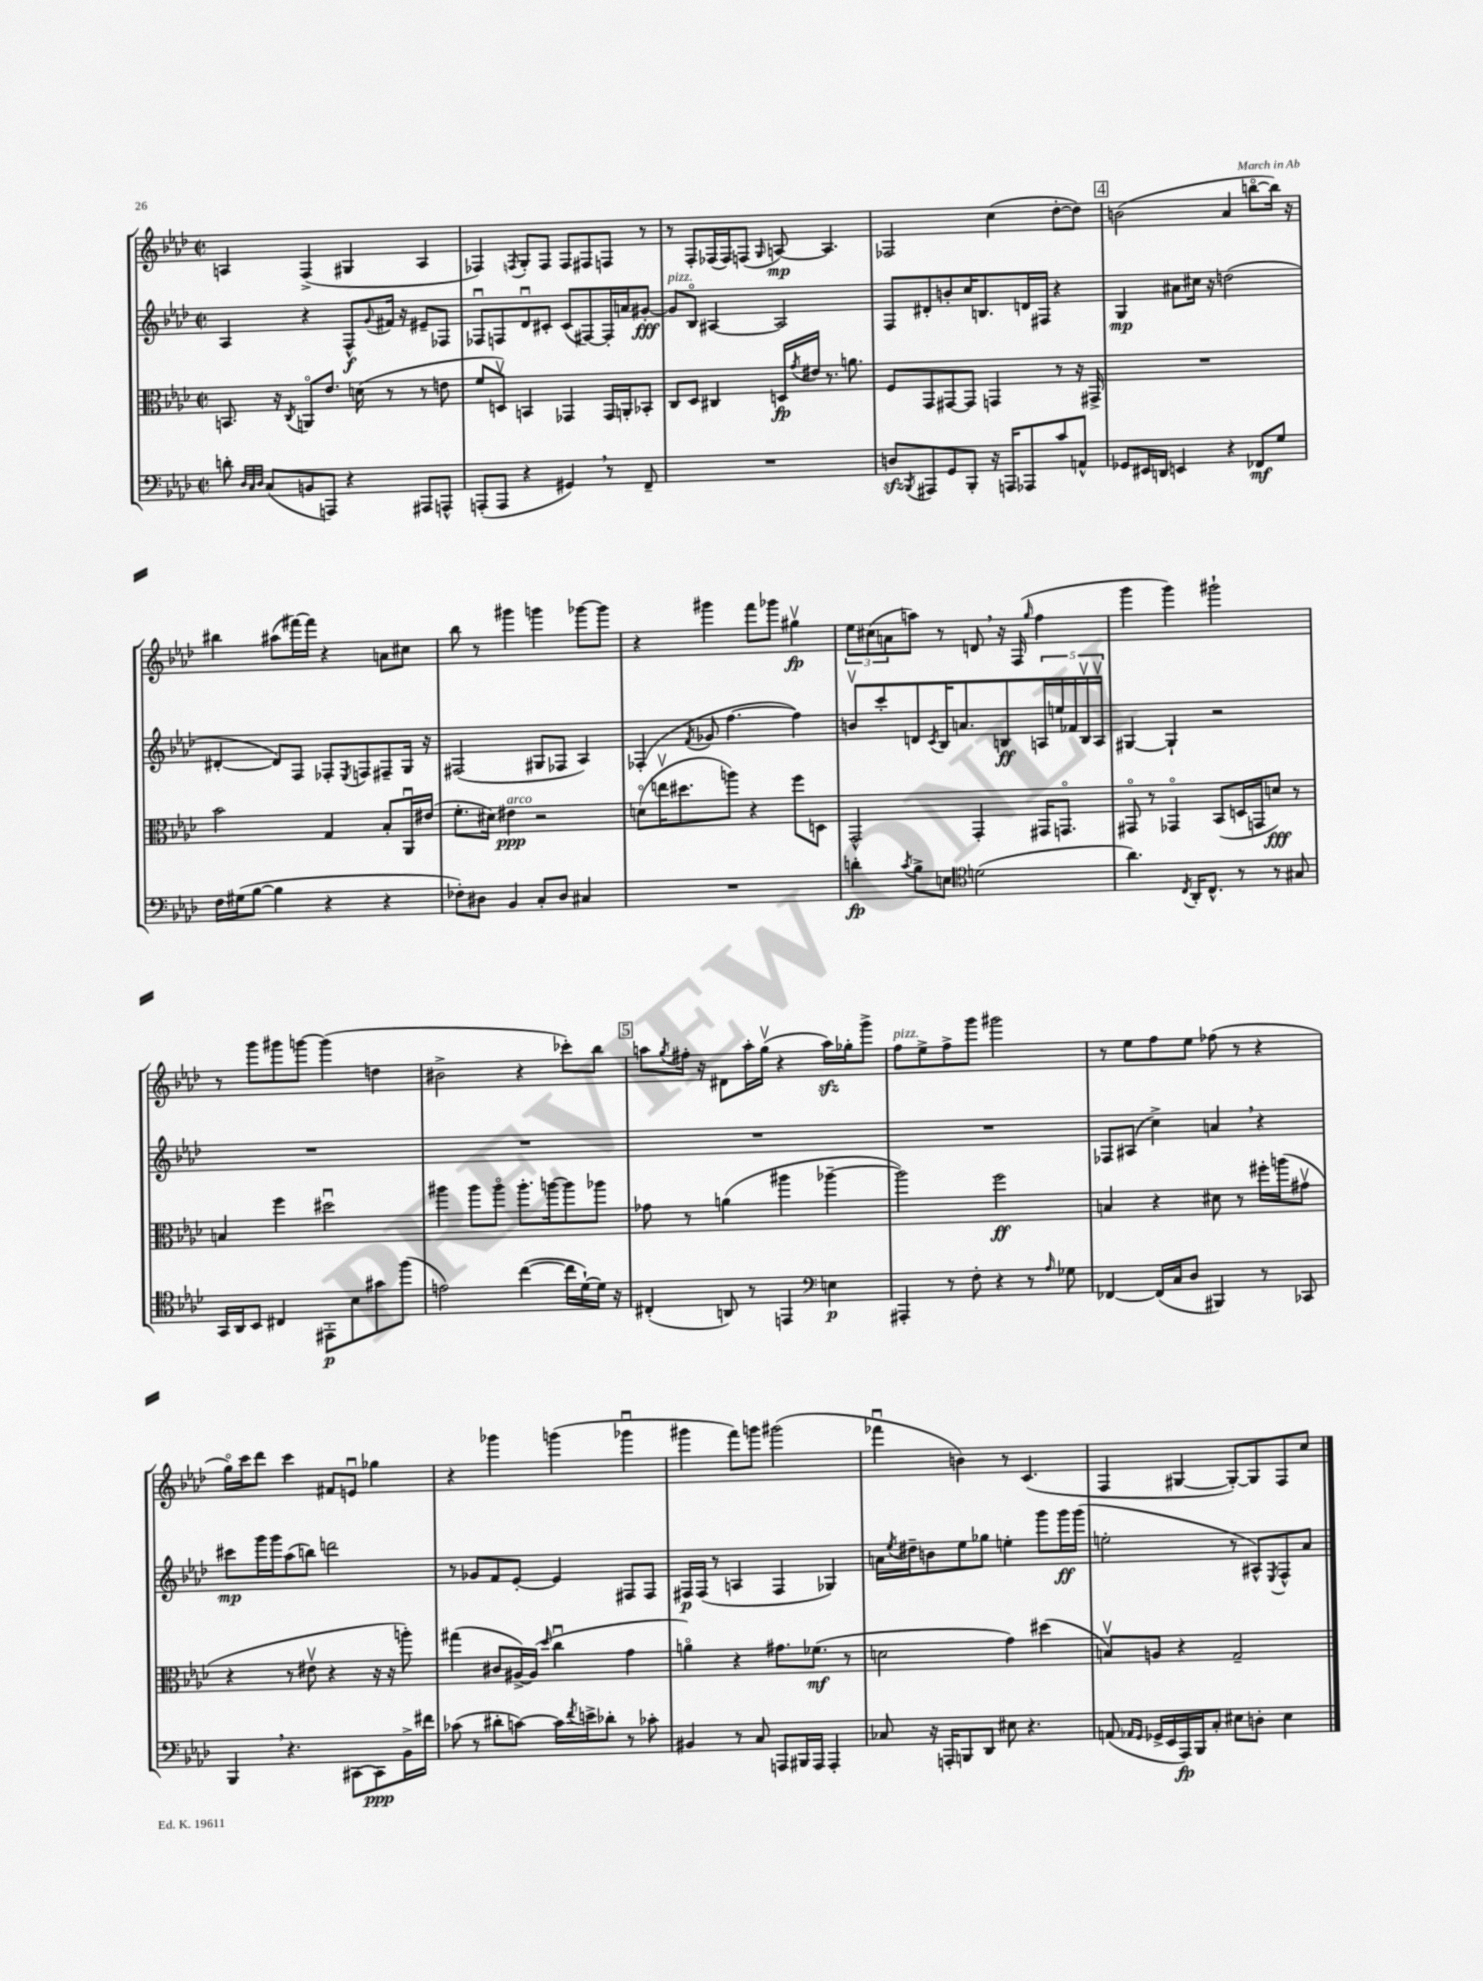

**kern	**kern	**kern	**kern
*staff4	*staff3	*staff2	*staff1
*clefF4	*clefC3	*clefG2	*clefG2
*k[b-e-a-d-]	*k[b-e-a-d-]	*k[b-e-a-d-]	*k[b-e-a-d-]
*M2/2	*M2/2	*M2/2	*M2/2
*met(c|)	*met(c|)	*met(c|)	*met(c|)
8d'\	8.BB/	4A-/	4A/
32qqD-/LLL	.	.	.
32qqC/	.	.	.
32qqD-/JJJ	.	.	.
(8C/L	.	.	.
.	16r	.	.
.	8qC/	.	.
8BB/	8AAo/L	4r	(4F^/
8AAA/J)	8.e-/J	.	.
4r	.	8F^^/L	4G#/
.	(16d\	.	.
.	.	8qqg/	.
.	8r	16f#/Jk	.
.	.	16r	.
8AAA#/L	8r	8e#~/L	4A/
8AAA^^/J	8e\	8F-/J	.
=	=	=	=
(8AAA'/L	8f/L	8F-u/L	4F-/)
8AAA/J	8Dv/J)	8F/	.
.	.	.	8qF/
4r	4BB/	8d-u/	8G'/L
.	.	8c#'/J	8F/J
4GG#/)	4GG-/	(8c#/L	8F/L
.	.	[8F#/)	8F#/
8r	16GG-/LL	16F#'/]L	8F/J
.	16AA'/J	16a/J	.
8FF~/	8BB-'/J	[8g#'/J	8r
=	=	=	=
1r	8C/L	8g#/]L	8r
.	8D-/J	8B-o/J	8F'/L
.	4C#/	[4A#/	(16F-/L
.	.	.	16F-/J)
.	.	.	(8F/J
.	.	.	16qqG/
.	16D/LL	2A#/]	[8A/)
.	8qg/	.	.
.	16e#/JJ	.	.
.	8.r	.	4.A/]
.	8.a\	.	.
=	=	=	=
8D/L	8F/L	8F/L	2F-/
8qBBB-/	.	.	.
8AAA#/	8GG/	8d#'/	.
8GG/	[8GG#/	8b'/	.
8BBB-'/J	8GG#/]J	16cc/K	.
.	.	8.B/	.
16r	4GG/	.	(4cc\
16AAA/LK	.	.	.
8AAA-/	.	16d/L	.
.	.	16F#/JJ	.
8c/	8r	4r	[8dd-'\L
8AA^^/J	16r	.	8dd-\]J)
.	16GG#^/	.	.
=	=	=	=
8GG-/L	1r	4G/	(2b\
16EE#/L	.	.	.
16DD/JJ	.	.	.
4EE/	.	8a#\L	.
.	.	16cc#\Jk	.
.	.	16r	.
4r	.	(2dd\	4a-/
8FF-/L	.	.	[8bbo\L
8G/J	.	.	16bb\]Jk)
.	.	.	16r
=	=	=	=
16F\LL	2b-\	[4d#'/	4bb#\
(16G#\J	.	.	.
[8B-\J	.	.	.
4B-\]	.	8d#/]L)	(8aa#\L
.	.	8F/J	[16fff#\L)
.	.	.	16fff#\]JJ
4r	4G/	8F-'/L	4r
.	.	8qE-/	.
.	.	8F/	.
4r	8B-'/L	8F#~/	8a\L
.	16AA-u/L	16G/Jk	8cc#\J
.	(16e#/JJ	16r	.
=	=	=	=
8F-'\L)	8.f'\L	(2F#/	8bb-\
8D#\J	.	.	8r
.	16d#\Jk)	.	.
4BB-/	4e#\	.	4ggg#\
8C'/L	2r	8G#/L	4ggg\
8D#/J	.	8F-/J	.
4C#/	.	4A-/)	[8ggg-\L
.	.	.	8ggg-\]J
=	=	=	=
1r	(8do\L	(4F-'/	4r
.	16eev\K	.	.
.	8.dd#\	.	.
.	.	8qf/	.
.	.	8g-/	4ggg#\
.	8aa\J)	[4.ff\	.
.	4r	.	8fff\L
.	.	.	8ggg-\J
.	8ff\L	4ff\])	4gg#v\
.	8D\J	.	.
=	=	=	=
4d'\	2GG^^/	8bv/L	12ee-\L
.	.	.	(12cc#\
.	.	8ccc'/	.
.	.	.	12a\
8qc/	.	.	.
8B-^\L	.	8d/	8aa\J)
.	.	8qc/	.
8E\J	.	16B-/K	8r
.	.	8.a/	.
*clefC4	*	*	*
(2d\	4GG'/	.	8d/
.	.	8B/	16r
.	.	.	(16F/
.	.	.	16qqgg/
.	16GG#/LK	20A/L	4ff\
.	.	20ee/	.
.	8.GGo/J	.	.
.	.	20f-/	.
.	.	20Bv/	.
.	.	20Av/JJ	.
=	=	=	=
4.a-\)	8GG#o/	[4G#/	4ggg\
.	8r	.	.
.	4GG-o/	4G#`/]	4ggg\)
8qC/	.	.	.
16AA-'/LK	.	.	.
8.C^^/J	.	.	.
.	(8BB-/L	2r	2ggg#`\
8r	16D/L	.	.
.	16GG/J	.	.
8r	8d/J)	.	.
8G#/	8r	.	.
=	=	=	=
16GG/LL	4B/	1r	8r
16AA-/J	.	.	.
8BB-/J	.	.	8ggg\L
4C#/	4ff\	.	8ggg#\
.	.	.	[8ggg\J
8EE#'\L	2dd#u\	.	(4ggg\]
8B-\	.	.	.
8g#\	.	.	4dd\
(8ff\J	.	.	.
=	=	=	=
2e\)	4aa#\	1r	2b#^\
.	8aa#\L	.	.
.	8aa#o\J	.	.
([4cc\	8.aa#'\L	.	4r
.	[16aa\k	.	.
16cc\]LL	8aa\]	.	8ccc-'\L)
[16d-`\)	.	.	.
16d-\]JJ	8aa-\J	.	8bb-\J
16r	.	.	.
=	=	=	=
(4C#'/	8g-\	1r	8aa\L
.	.	.	8qgg/
.	8r	.	16ff#'\Jk
.	.	.	16r
8AA/)	(4a\	.	8d#\L
8r	.	.	16aa'\L
.	.	.	(16ggv\JJ
4EE/	4aa#\	.	4r
*clefF4	*	*	*
4E\	[4aa-~\	.	16aa\LL)
.	.	.	16gg-'\J
.	.	.	8ggg^\J
=	=	=	=
4AAA#'/	2aa-\])	1r	8ff\L
.	.	.	8ee-^\
8r	.	.	8ff^\
8F'\	.	.	8ggg\J
4r	2ff\	.	2ggg#\
8r	.	.	.
16qqA-/	.	.	.
8G-\	.	.	.
=	=	=	=
[4FF-/	4B/	8F-/L	8r
.	.	(8A#/J	8ee-\L
(16FF-/]LL	4r	4cc^\)	8ff\
16C/J	.	.	.
8D-/J	.	.	8ee-\J
4BBB#/)	8d#\	4a/	(8ff-\
.	8r	.	8r
8r	16ff#'\LL	4r	4r
.	(16aa\J	.	.
8CC-/	8g#v\J	.	.
=	=	=	=
4BBB-/	4r	8ccc#\L	16ggo\LL)
.	.	.	16ccc\J
.	.	16ggg\L	8ddd-\J
.	.	16ggg\J	.
4.r	8r	(8aa-\	4ccc\
.	8e#v\	8bb\J)	.
.	4r	2ddd\	8f#/L
[8CC#\L	.	.	8eu/J
8CC#\]	16r	.	4gg-\
.	16r	.	.
16BB-^\L	8aa'\)	.	.
16f#\JJ	.	.	.
=	=	=	=
(8c-\	(4gg#\	8r	4r
8r	.	8g-/L	.
8d#'\L	8c#/L	8f/	4ggg-\
[8c\J)	[16A#^/L)	[8e-'/J	.
.	(16A#/]JJ	.	.
.	16qqdd-/	.	.
16c\]LL	4ccu\	4e-/]	(4ggg\
8qf/	.	.	.
16e^\J	.	.	.
8d-'\J	.	.	.
8r	4g\	8F#/L	4ggg-u\
8c-'\	.	8F#/J	.
=	=	=	=
4BB#/	4ao\)	16F#/LL	4ggg#\
.	.	(16F#/JJ	.
.	.	8r	.
8r	4r	4A/	8fff\L)
8C/	.	.	8ggg\J
8AAA/L	8.g#\L	4F#/	(2ggg#\
16BBB#/L	.	.	.
16AAA/JJ	(8.f-\J	.	.
4AAA'/	.	4G-/)	.
.	8r	.	.
=	=	=	=
8C-/	2d\	16a\LL	4fff-u\
.	.	8qee-/	.
.	.	16dd#~\J	.
16r	.	8b\	.
16AAA'/LK	.	.	.
8BBB/	.	8ee-\	4b\)
8DD-/J	.	8gg-\J	.
8E#\	4g\)	4ee'\	8r
4.r	.	.	(4.c/
.	(4dd#\	8ggg\L	.
.	.	16ggg\L	.
.	.	(16ggg\JJ	.
=	=	=	=
(8AA/	8Bv/L)	2ee'\	4F/
16qqAA-/LL	.	.	.
16qqGG/JJ	.	.	.
16GG-^/LL	8A/J	.	.
16EE-/	.	.	.
16AAA-/)	4r	.	[4G#/
16BBB-/J	.	.	.
8C'/J	.	.	.
8E#\L	2G~/	8r	8G#'/_L)
8D'\J	.	8A#^^/L)	8G#/]
.	.	8qE-/	.
4E#\	.	8F^^/	8F/
.	.	8a-/J	8cc/J
==	==	==	==
*-	*-	*-	*-
